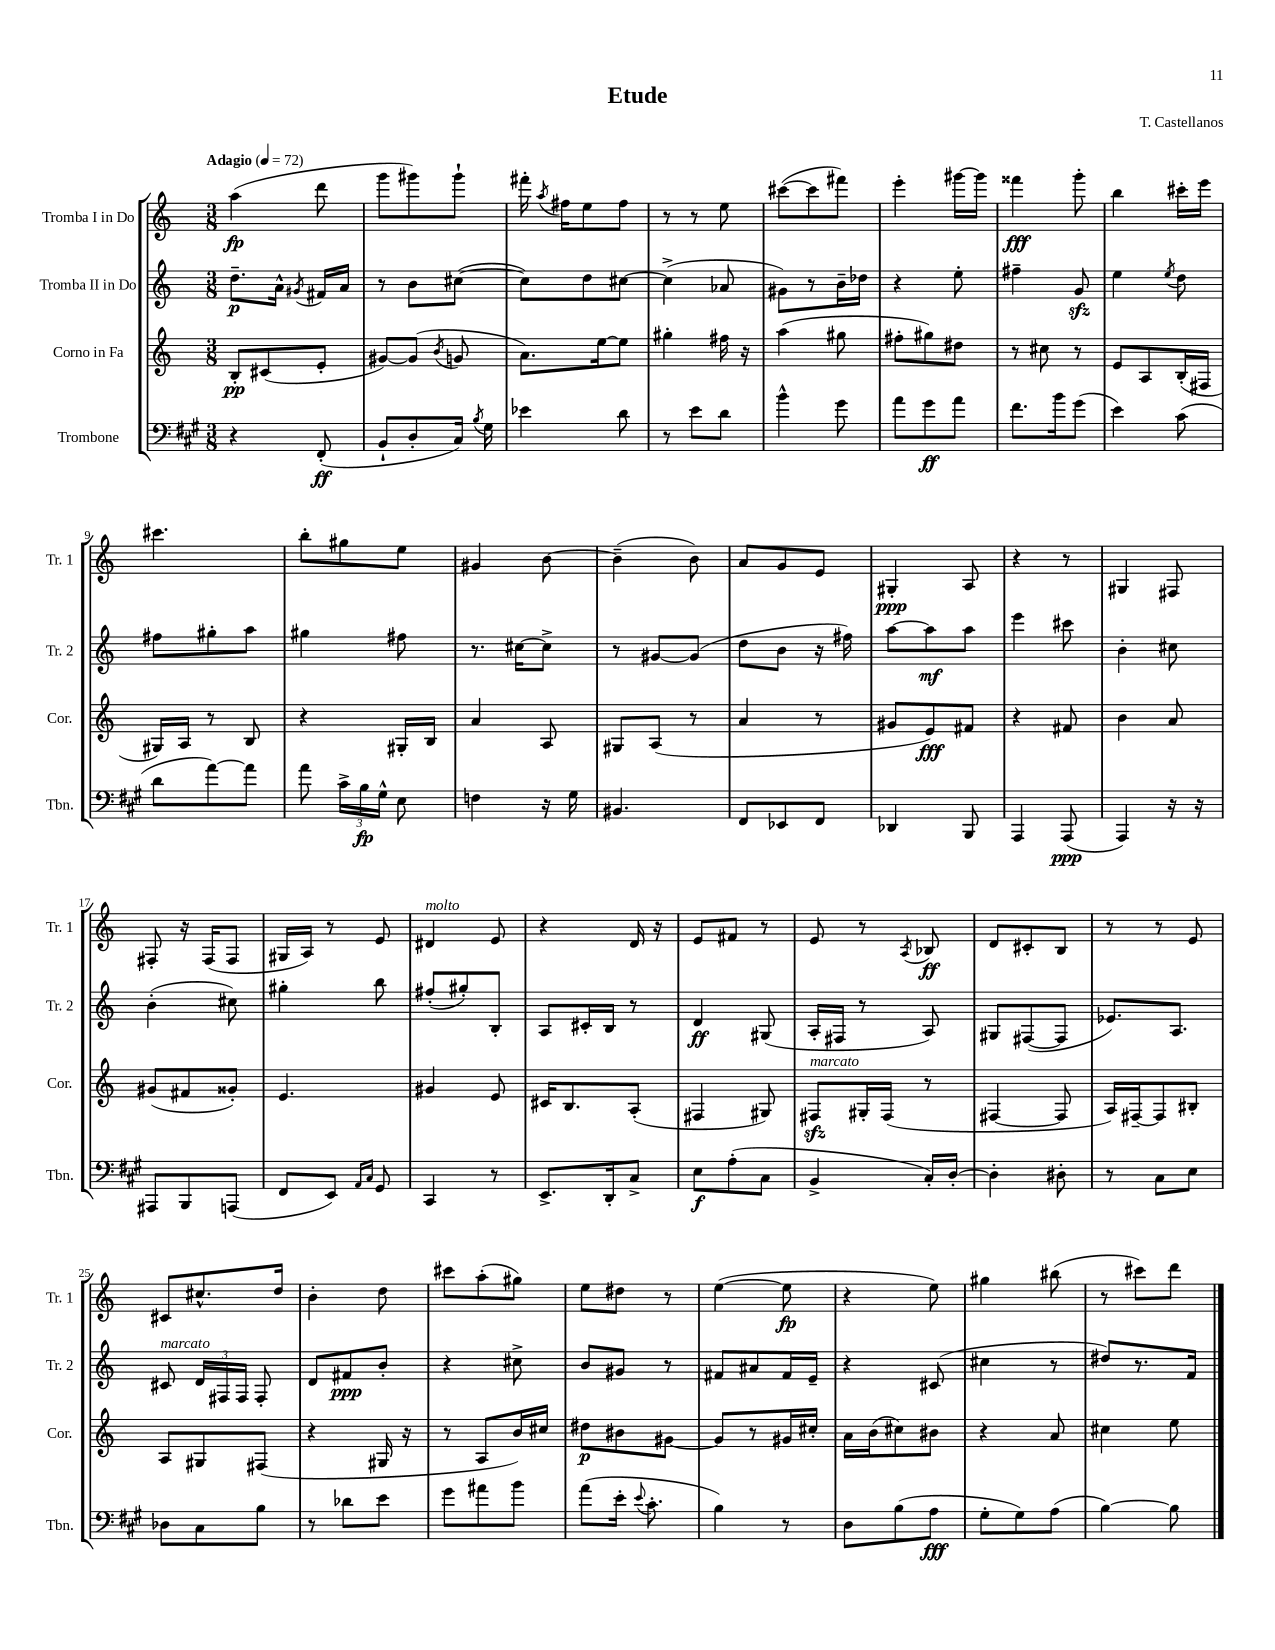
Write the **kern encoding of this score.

**kern	**kern	**kern	**kern
*staff4	*staff3	*staff2	*staff1
*clefF4	*clefG2	*clefG2	*clefG2
*k[f#c#g#]	*k[]	*k[]	*k[]
*M3/8	*M3/8	*M3/8	*M3/8
*MM72	*MM72	*MM72	*MM72
4r	8B'	8.dd~	(4aa
.	(8c#	.	.
.	.	16a^^	.
.	.	8qg#	.
(8FF#'	8e'	16f#	8ddd
.	.	16a	.
=	=	=	=
8BB`	[8g#)	8r	8ggg
8D'	(8g#]	8b	8ggg#)
.	8qb	.	.
16C#)	8g	([8cc#	8ggg#`
8qB	.	.	.
16G#	.	.	.
=	=	=	=
4e-	8.a)	8cc#])	16fff#'
.	.	.	8qaa
.	.	.	16ff#
.	.	8dd	8ee
.	[16ee	.	.
8d	8ee]	[8cc#	8ff#
=	=	=	=
8r	4gg#'	(4cc#^]	8r
8e	.	.	8r
8d	16ff#	8a-	8ee
.	16r	.	.
=	=	=	=
4b^^	(4aa	8g#)	([8ccc#
.	.	8r	8ccc#]
8g#	8gg#	16b~	8fff#)
.	.	16dd-	.
=	=	=	=
8a	8ff#'	4r	4eee'
8g#	8gg#)	.	.
8a	8dd#	8ee'	[16ggg#
.	.	.	16ggg#]
=	=	=	=
8.f#	8r	4ff#~	4fff##
.	8cc#	.	.
16b	.	.	.
(8g#	8r	8g	8ggg'
=	=	=	=
4e)	8e	4ee	4bb
.	8A	.	.
.	.	8qee	.
(8c#	(16B'	8dd	16ccc#'
.	16F#	.	16eee
=	=	=	=
8d	16G#)	8ff#	4.ccc#
.	16A	.	.
[8a)	8r	8gg#'	.
8a]	8B	8aa	.
=	=	=	=
8a	4r	4gg#	8bb'
24c#^	.	.	8gg#
24B	.	.	.
24G#^^	.	.	.
8E	16G#'	8ff#	8ee
.	16B	.	.
=	=	=	=
4F	4a	8.r	4g#
.	.	[16cc#	.
16r	8A	8cc#^]	[8b
16G#	.	.	.
=	=	=	=
4.BB#	8G#	8r	(4b~]
.	(8A	[8g#	.
.	8r	(8g#]	8b)
=	=	=	=
8FF#	4a	8dd	8a
8EE-	.	8b	8g
8FF#	8r	16r	8e
.	.	16ff#)	.
=	=	=	=
4DD-	8g#	[8aa	4G#'
.	8e)	8aa]	.
8BBB	8f#	8aa	8A
=	=	=	=
4AAA	4r	4eee	4r
(8AAA	8f#	8ccc#	8r
=	=	=	=
4AAA)	4b	4b'	4G#
16r	8a	8cc#	8F#
16r	.	.	.
=	=	=	=
8AAA#	(8g#	(4b'	8F#'
8BBB	8f#	.	16r
.	.	.	(16F#
(8AAA	8g##')	8cc#)	8F#
=	=	=	=
8FF#	4.e	4gg#'	16G#
.	.	.	16A)
8EE)	.	.	8r
16qqAA	.	.	.
16qqC#	.	.	.
8GG#	.	8bb	8e
=	=	=	=
4CC#	4g#	(8ff#'	4d#
.	.	8gg#')	.
8r	8e	8B'	8e
=	=	=	=
8.EE^	16c#	8A	4r
.	8.B	.	.
.	.	16c#'	.
16DD'	.	16B	.
8C#^	(8A'	8r	16d
.	.	.	16r
=	=	=	=
8E	4F#	4d	8e
(8A'	.	.	8f#
8C#	8G#)	(8G#	8r
=	=	=	=
4BB^	8F#	16A'	8e
.	.	16F#	.
.	16G#'	8r	8r
.	(16F#	.	.
.	.	.	8qA
16C#')	8r	8A)	8B-
[16D'	.	.	.
=	=	=	=
4D']	[4F#	8G#	8d
.	.	([8F#	8c#'
8D#'	8F#]	8F#]	8B
=	=	=	=
8r	16A)	8.e-)	8r
.	[16F#~	.	.
8C#	8F#]	.	8r
.	.	8.A	.
8E	8B#'	.	8e
=	=	=	=
8D-	8A	8c#	8c#
8C#	8G#	24d	8.cc#^^
.	.	24F#	.
.	.	24F#	.
8B	(8F#	8F#'	.
.	.	.	16dd
=	=	=	=
8r	4r	8d	4b'
8d-	.	8f#	.
8e	16G#	8b'	8dd
.	16r	.	.
=	=	=	=
8g#	8r	4r	8ccc#
8a#	8A	.	(8aa'
8b	16b)	8cc#^	8gg#)
.	16cc#	.	.
=	=	=	=
(8a	8dd#	8b	8ee
16e'	8b#	8g#	8dd#
8qqe	.	.	.
8.c#'	.	.	.
.	[8g#	8r	8r
=	=	=	=
4B)	8g#]	8f#	([4ee
.	8r	8a#	.
8r	16g#	16f#	8ee]
.	16cc#'	16e~	.
=	=	=	=
8D	16a	4r	4r
.	(16b	.	.
(8B	8cc#)	.	.
8A	8b#	(8c#	8ee)
=	=	=	=
8G#'	4r	4cc#	4gg#
8G#)	.	.	.
(8A	8a	8r	(8bb#
=	=	=	=
[4B)	4cc#	8dd#)	8r
.	.	8.r	8ccc#)
8B]	8ee	.	8ddd
.	.	16f	.
==	==	==	==
*-	*-	*-	*-
